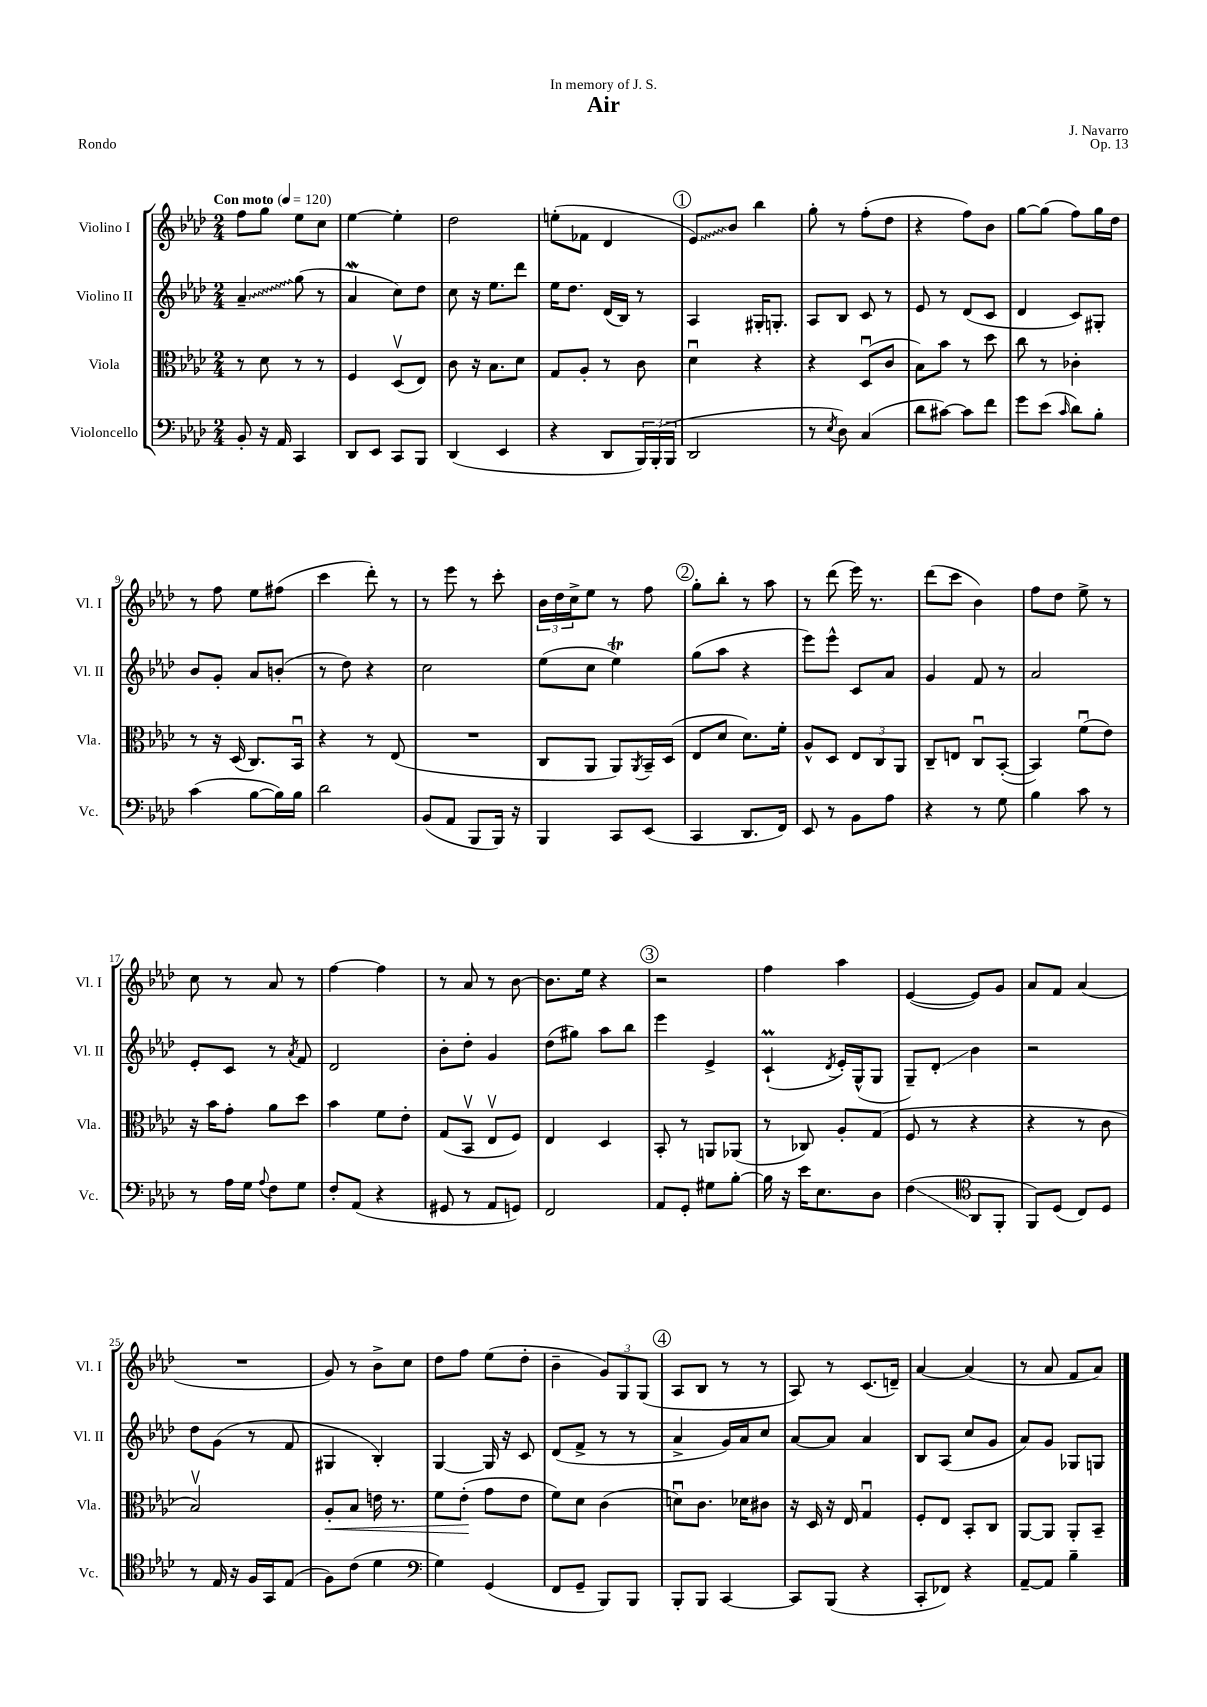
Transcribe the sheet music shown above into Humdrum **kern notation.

**kern	**kern	**kern	**kern
*staff4	*staff3	*staff2	*staff1
*clefF4	*clefC3	*clefG2	*clefG2
*k[b-e-a-d-]	*k[b-e-a-d-]	*k[b-e-a-d-]	*k[b-e-a-d-]
*M2/4	*M2/4	*M2/4	*M2/4
*MM120	*MM120	*MM120	*MM120
8BB-'/	8r	4a-~/	8ff\L
16r	8d-\	.	8gg\J
16AA-/	.	.	.
4CC/	8r	(8gg\	8ee-\L
.	8r	8r	8cc\J
=	=	=	=
8DD-/L	4F/	4a-/	[4ee-\
8EE-/J	.	.	.
8CC/L	(8D-v/L	8cc\L)	4ee-'\]
8BBB-/J	8E-/J)	8dd-\J	.
=	=	=	=
(4DD-/	8c\	8cc\	2dd-\
.	16r	16r	.
.	8.B-\L	8.ee-\L	.
4EE-/	.	.	.
.	8d-\J	8ddd-\J	.
=	=	=	=
4r	8G/L	16ee-\LK	(8ee'\L
.	.	8.dd-\J	.
.	8A-'/J	.	8f-\J
8DD-/L	8r	(16d-/LL	4d-/
.	.	16B-/JJ)	.
24BBB-/L)	8c\	8r	.
(24BBB-'/	.	.	.
24BBB-/JJ	.	.	.
=	=	=	=
2DD-/	4d-u\	4A-/	8e-/L)
.	.	.	8b-/J
.	4r	16G#'/LK	4bb-\
.	.	8.G'/J	.
=	=	=	=
8r	4r	8A-/L	8gg'\
8qE-/	.	.	.
8D-\)	.	8B-/J	8r
(4C/	(8D-u/L	8c/	(8ff'\L
.	8c/J	8r	8dd-\J
=	=	=	=
8d-\L	8B-\L)	8e-/	4r
[8c#\J)	8b-\J	8r	.
8c#\]L	8r	(8d-/L	8ff\L)
8f\J	8dd-\	8c/J	8b-\J
=	=	=	=
8g\L	8cc\	4d-/	[8gg\L
(8e-\J	8r	.	(8gg\]J
16qqc/	.	.	.
8d-\L)	4c-'\	8c/L)	8ff\L)
8B-'\J	.	8G#'/J	16gg\L
.	.	.	16dd-\JJ
=	=	=	=
(4c\	8r	8b-/L	8r
.	16r	8g'/J	8ff\
.	(16D-/	.	.
[8B-\L	8.C/L)	8a-/L	8ee-\L
16B-\]L)	.	(8b'/J	(8ff#\J
16B-\JJ	16BB-u/Jk	.	.
=	=	=	=
2d-\	4r	8r	4ccc\
.	.	8dd-\)	.
.	8r	4r	8ddd-'\)
.	(8E-/	.	8r
=	=	=	=
(8BB-/L	2r	2cc\	8r
8AA-/J	.	.	8eee-\
8BBB-/L	.	.	8r
16BBB-/Jk)	.	.	8ccc'\
16r	.	.	.
=	=	=	=
4BBB-/	8C/L	(8ee-\L	24b-\LL
.	.	.	24dd-\
.	.	.	24cc^\J
.	8AA-/J	8cc\J	8ee-\J
8CC/L	8AA-/L)	4ee-\)	8r
.	8qAA-/	.	.
(8EE-/J	16BB-~/L	.	8ff\
.	(16D-/JJ	.	.
=	=	=	=
4CC/	8E-/L	(8gg\L	8gg'\L
.	8d-/J	8aa-\J	8bb-'\J
8.DD-/L	8.d-\L)	4r	8r
.	.	.	8aa-\
16FF/Jk)	16f'\Jk	.	.
=	=	=	=
8EE-/	8A-^^/L	8eee-\L)	8r
8r	8D-/J	8eee-^^\J	(8ddd-\
8BB-\L	12E-/L	8c/L	16eee-\)
.	.	.	8.r
.	12C/	.	.
8A-\J	.	8a-/J	.
.	12AA-/J	.	.
=	=	=	=
4r	8C~/L	4g/	(8ddd-\L
.	8E/J	.	8ccc\J
8r	8Cu/L	8f/	4b-\)
8G\	([8BB-'/J	8r	.
=	=	=	=
4B-\	4BB-/])	2a-/	8ff\L
.	.	.	8dd-\J
8c\	(8fu\L	.	8ee-^\
8r	8e-\J)	.	8r
=	=	=	=
8r	16r	8e-'/L	8cc\
.	16b-\LK	.	.
16A-\LL	8g'\J	8c/J	8r
16G\JJ	.	.	.
8qqA-/	.	.	.
8F\L	8a-\L	8r	8a-/
.	.	8qa-/	.
8G\J	8dd-\J	8f/	8r
=	=	=	=
8F'/L	4b-\	2d-/	[4ff\
(8AA-/J	.	.	.
4r	8f\L	.	4ff\]
.	8e-'\J	.	.
=	=	=	=
8GG#/	(8G/L	8b-'\L	8r
8r	8BB-v/J	8dd-'\J	8a-/
8AA-/L	8E-v/L	4g/	8r
8GG/J)	8F/J)	.	[8b-\
=	=	=	=
2FF/	4E-/	(8dd-\L	8.b-\]L
.	.	8gg#\J)	.
.	.	.	16ee-\Jk
.	4D-/	8aa-\L	4r
.	.	8bb-\J	.
=	=	=	=
8AA-/L	8BB-'/	4eee-\	2r
8GG'/J	8r	.	.
8G#\L	8AA/L	4e-^/	.
[8B-'\J	(8AA-/J	.	.
=	=	=	=
16B-\]	8r	(4c`/	4ff\
16r	.	.	.
16e-\LK	8C-/)	.	.
8.E-\	.	.	.
.	.	8qd-/	.
.	8A-'/L	16e-'/LL)	4aa-\
.	.	(16G^^/J	.
8D-\J	(8G/J	8G/J	.
=	=	=	=
(4F\	8F/	8G~/L)	([4e-/
.	8r	8d-'/J	.
*clefC4	*	*	*
8AA-/L	4r	4b-\	8e-/]L)
8FF'/J	.	.	8g/J
=	=	=	=
8FF/L)	4r	2r	8a-/L
(8D-/J	.	.	8f/J
8C/L)	8r	.	(4a-/
8D-/J	8c\	.	.
=	=	=	=
8r	2B-v/)	8dd-\L	2r
16E-/	.	(8g\J	.
16r	.	.	.
16F/LL	.	8r	.
16GG/J	.	.	.
(8E-/J	.	8f/	.
=	=	=	=
8F\L)	8A-'/L	4G#/	8g/)
(8c\J	8B-/J	.	8r
4d-\	16e\	4B-'/)	8b-^\L
.	8.r	.	.
.	.	.	8cc\J
=	=	=	=
*clefF4	*	*	*
4G\)	8f\L	[4G/	8dd-\L
.	(8e-'\J	.	8ff\J
(4GG/	8g\L	16G/]	(8ee-\L
.	.	16r	.
.	8e-\J	8c/	8dd-'\J
=	=	=	=
8FF/L	8f\L)	(8d-/L	4b-~\
8GG~/J	8d-\J	8f^/J	.
8BBB-/L)	(4c\	8r	12g/L)
.	.	.	12G/
8BBB-/J	.	8r	.
.	.	.	(12G/J
=	=	=	=
8BBB-'/L	8du\L)	4a-^/	8A-/L
8BBB-/J	8.c\J	.	8B-/J
[4CC/	.	16g/LL)	8r
.	16d-\LK	16a-/J	.
.	8c#\J	8cc/J	8r
=	=	=	=
8CC/]L	16r	[8a-/L	8A-/)
.	16D-/	.	.
(8BBB-/J	16r	8a-/]J	8r
.	16E-/	.	.
4r	4Gu/	4a-/	(8.c/L
.	.	.	16d~/Jk)
=	=	=	=
8CC'/L	8F'/L	8B-/L	[4a-/
8FF-/J)	8E-/J	(8A-/J	.
4r	8BB-'/L	8cc/L	(4a-/]
.	8C/J	8g/J	.
=	=	=	=
[8AA-~/L	[8AA-/L	8a-/L)	8r
8AA-/]J	8AA-/]J	8g/J	8a-/
4B-~\	8AA-'/L	8G-/L	8f/L
.	8BB-~/J	8G/J	8a-/J)
==	==	==	==
*-	*-	*-	*-
